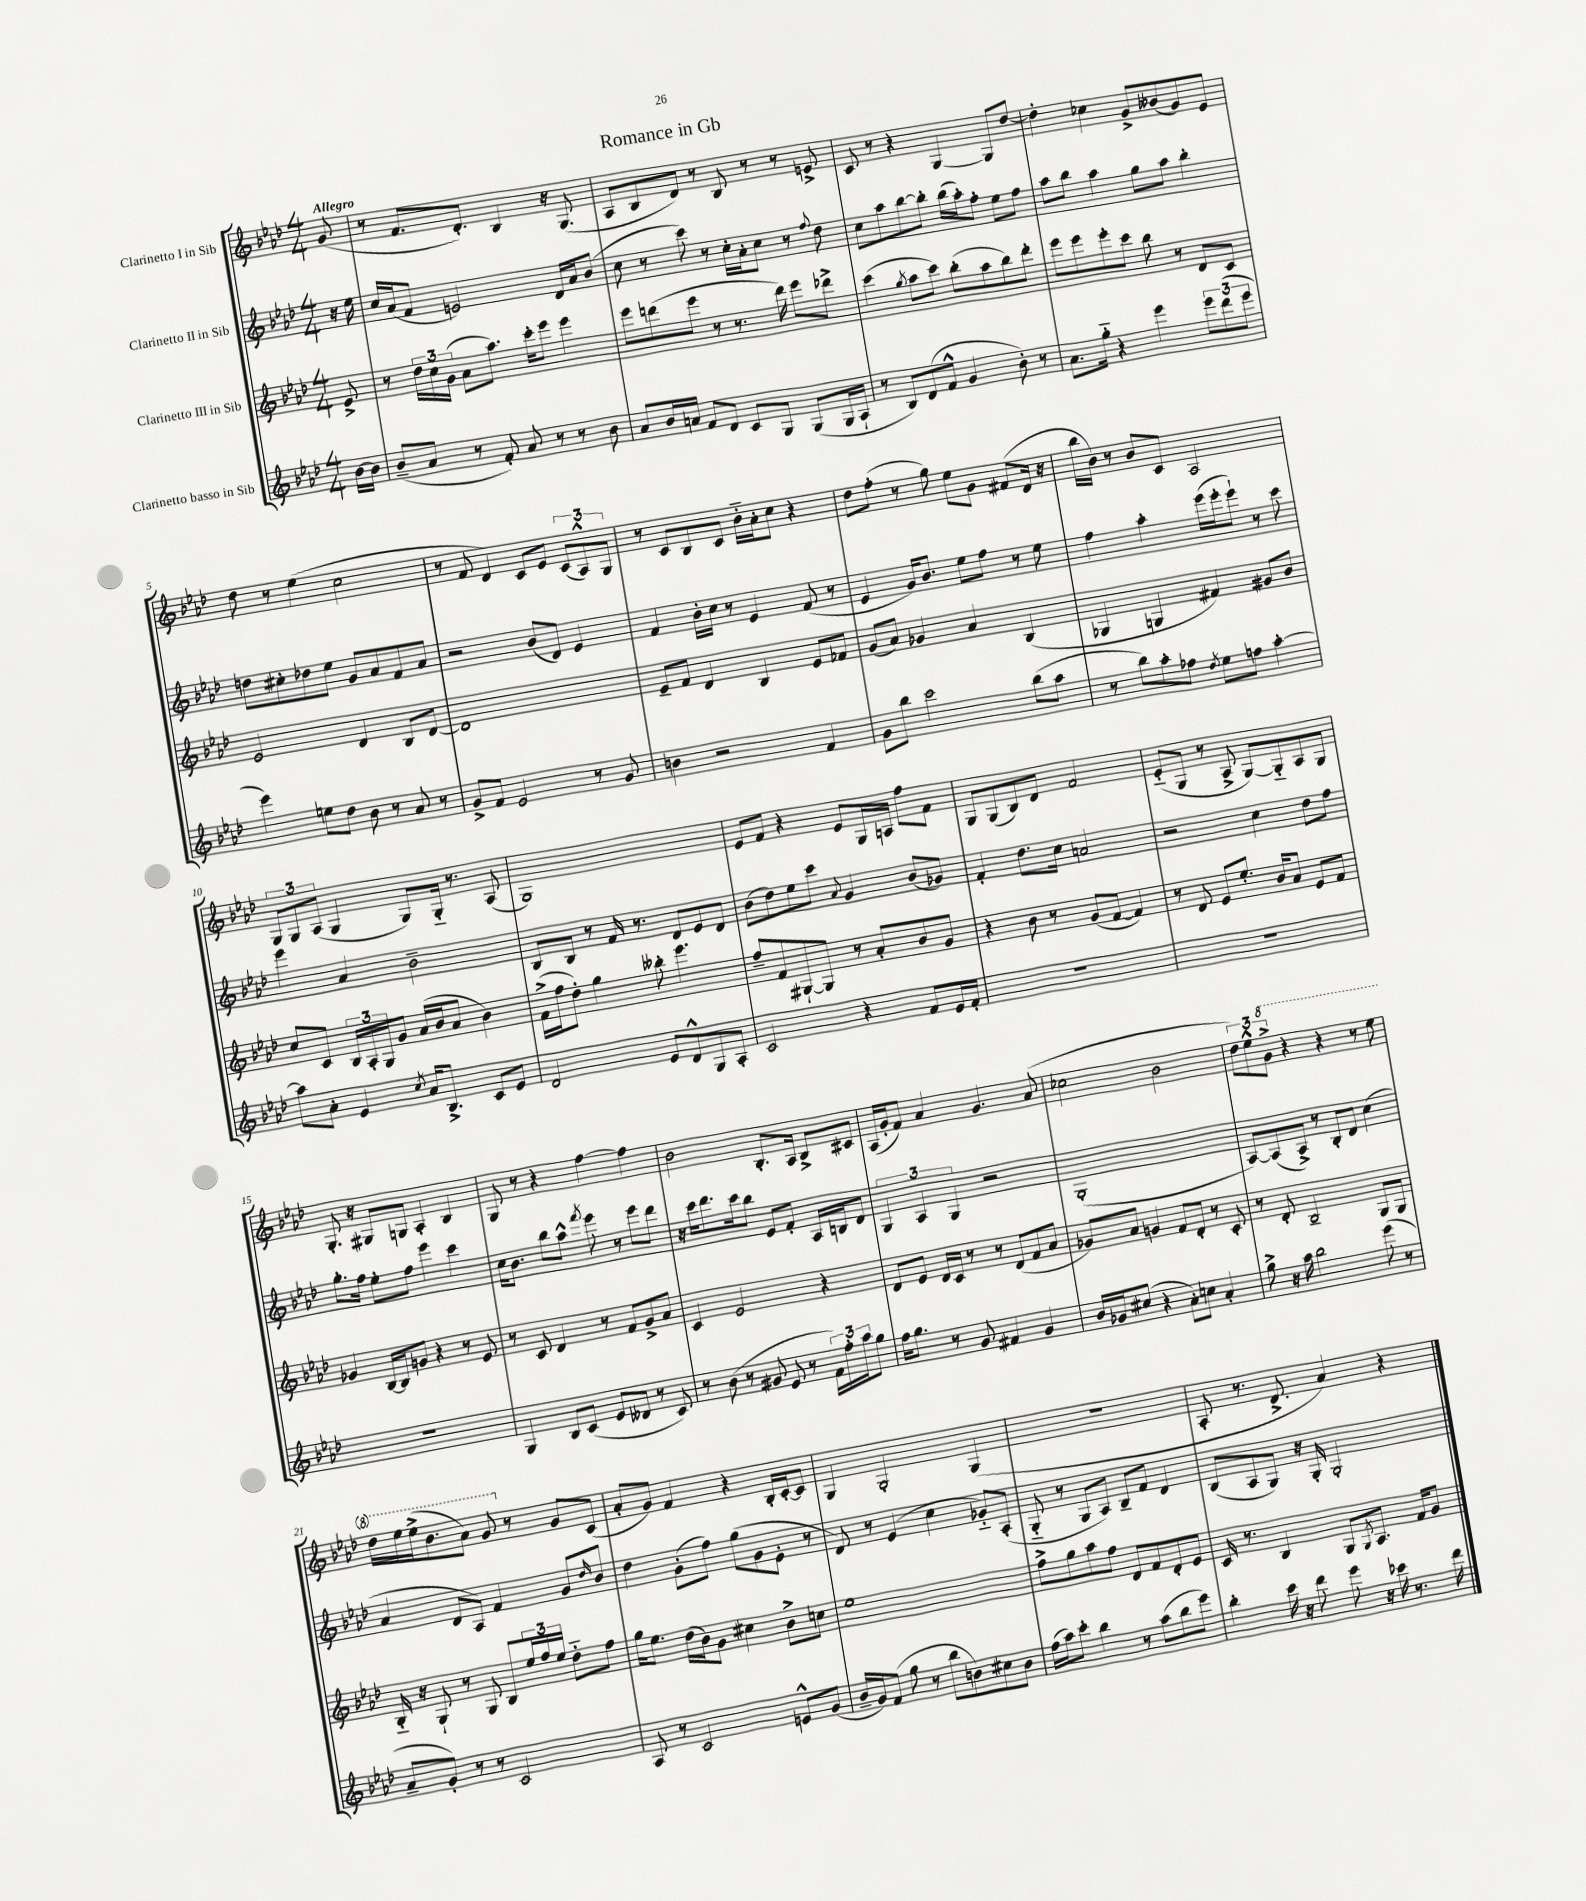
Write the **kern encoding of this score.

**kern	**kern	**kern	**kern
*part4	*part3	*part2	*part1
*staff4	*staff3	*staff2	*staff1
*I"Clarinetto basso in Sib	*I"Clarinetto III in Sib	*I"Clarinetto II in Sib	*I"Clarinetto I in Sib
*clefG2	*clefG2	*clefG2	*clefG2
*k[b-e-a-d-]	*k[b-e-a-d-]	*k[b-e-a-d-]	*k[b-e-a-d-]
*M4/4	*M4/4	*M4/4	*M4/4
=	=	=	=
!	!	!	!LO:TX:a:B:t=Allegro
[16b-\LL	8e-^/	16r	(8g/
16b-\JJ]	.	16ee-\	.
=1	=1	=1	=1
(8b-~/L	8r	16cc/LL	8r
.	.	(16a-/J	.
8a-/J	24dd-\LL	8f/J	8.f/L
.	24cc\	.	.
.	(24g\JJ	.	.
8r	8a-\L	2en/)	.
.	.	.	8.d-'/J)
8f'/)	8.aa-\J)	.	.
8a-/	.	.	4B-/
.	16ccc'\KL	.	.
8r	8eee-\J	.	.
8r	4eee-\	16d-/LL	16r
.	.	16a-/J	(8.G/
8b-\	.	(8b-/J	.
=2	=2	=2	=2
8a-/L	8eee-\L	8cc\	8A-/L
16b-/L	(8dddn\	8r	8B-/
16an/JJ	.	.	.
8f/L	8eee-\J	8ccc\)	8d-/J)
8d-/J	8r	8r	8r
8c/L	8.r	16cc'\LL	8B-/
.	.	16a-'\J	.
8G/J	.	8cc\J	8r
.	16ddd\)	.	.
(8G/L	8eee-\L	8r	8r
.	.	8qqff/	.
16G/L	8ddd-X^\J	8dd-\	8en^/
16A-`/JJ	.	.	.
=3	=3	=3	=3
8r	(4ccc\	8cc\L	8c/
8B-/L)	.	8aa-\	8r
.	8qgg/	.	.
(8d-/	8aa-\L	[8bb-\	4r
8f^^/J	8ccc\J)	8bb-'\J]	.
4g/	(8bb-'\L	(16bb-\LL	[4G/
.	.	16aa-'\J)	.
.	8aa-\	8ff'\J	.
8b-'\)	8bb-\)	8ee-\L	8G/L]
8r	8ddd-'\J	8ff\J	[8dd-/J
=4	=4	=4	=4
8.a-\L	8eee-\L	8aa-\L	4dd-'\]
.	8eee-\	8bb-\J	.
16gg\Jk	.	.	.
4r	8eee-'\	4aa-\	4cc-X\
.	8ccc\J	.	.
4eee-\	8bb-\	8gg\L	8g^/L
.	8r	8aa-\J	(8b--X/
12eee-\L	8d-/L	4bb-'\	8g/)
(12ddd-\	.	.	.
.	8c/J	.	8e-/J
12eee-\J	.	.	.
!!LO:LB:g=z
=5	=5	=5	=5
4eee-\)	2e-/	8ddn\L	8dd-\
.	.	8cc#X'\	8r
8een\L	.	8dd-X\	(4ee-\
8dd-\J	.	8ee-\J	.
8b-\	4d-/	8g/L	2cc\
8r	.	8a-/	.
8a-/	8B-/L	8f/	.
8r	[8d-/J	8a-/J	.
=6	=6	=6	=6
8g^/L	1d-]	2r	8r
8f/J	.	.	8f/
2e-/	.	.	4d-/)
.	.	(8b-/L	8c/L
.	.	8d-/J)	8e-/J
8r	.	4e-/	(12c/L
.	.	.	12A-^^/)
8g/	.	.	.
.	.	.	12G/J
=7	=7	=7	=7
4bn\	8e-~/L	4f/	8r
.	8f/J	.	8c/L
2r	4d-/	16b-'\LL	8B-/
.	.	16cc\JJ	.
.	.	8r	8c/J
.	4B-/	4e-/	16b-\LL
.	.	.	16a-'\J
.	.	.	8cc\J
4f/	8e-/L	(8f/	4r
.	8f-X/J	8r	.
=8	=8	=8	=8
8g\L	(8g/L	4e-/	8dd-\L
8bb-\J	8a-/J)	.	(8ff'\J
2ccc\	4g-X/	16g/KL)	8r
.	.	8.b-/J	.
.	.	.	8gg\)
.	4a-/	8ee-\L	8ee-\L
.	.	8ff\J	8g\J
(8bb-\L	(4B-/	8r	(8f#X/L
8aa-\J	.	8ee-\	16d-/Jk
.	.	.	16r
=9	=9	=9	=9
8r	4G-X/	4ff\	16bb-\LL
.	.	.	16b-\JJ)
8bb-\L)	.	.	8r
8aa-'\	4Gn/	4aa-'\	8b-/L
8ff-X\J	.	.	8c/J
8qdd-/	.	.	.
8ee-\L	4f#X/)	(16eee-\LL	2A-/
.	.	16eee-'\J	.
8ffn\J	.	8eee-`\J)	.
[4aa-'\	8g#X/L	8r	.
.	8b-/J	8ccc\	.
!!LO:LB:g=z
=10	=10	=10	=10
8aa-\L]	8cc/L	4eee-\	12G/L
.	.	.	12G/
8a-'\J	8c/J	.	.
.	.	.	(12A-/J
4e-/	24B-/LL	4a-/	4G/
.	24A-'/	.	.
.	24G/J	.	.
.	8g/J	.	.
8qcc/	.	.	.
16a-/KL	(16a-/LL	2b-~\	8G/L)
8.B-^/J	16b-/J	.	.
.	8a-/J	.	16G/Jk
.	.	.	8.r
8c/L	4b-\)	.	.
8e-/J	.	.	(8A-/
=11	=11	=11	=11
2d-/	(16f^\LL	8B-/L	1G)
.	16ff\J	.	.
.	8dd-'\J)	8B-/J	.
.	4gg\	8r	.
.	.	16f/	.
.	.	8.r	.
8e-/L	8bb--X'\	.	.
8d-^^/	4.eee-\	8d-/L	.
8G/	.	8e-/	.
8A-'/J	.	8d-/J	.
=12	=12	=12	=12
2c/	8ff~/L	(8b-\L	8e-/L
.	8f/	8dd-\)	8f/J
.	[8G#X`/	8ee-\	4r
.	8G#/J]	8ccc\J	.
.	.	8qqa-/	.
4r	8r	4g/	8e-/L
.	8a-'/L	.	16G/L
.	.	.	16An/JJ
8f/L	8b-/	(8b-/L	8ff\L
16e-/L	8g/J	8g-X/J)	8f\J
16f'/JJ	.	.	.
=13	=13	=13	=13
1r	4r	4f'/	8G/L
.	.	.	(8G/
.	8b-\	8.dd-\L	8B-/)
.	8r	.	8d-/J
.	.	16cc\Jk	.
.	(8g/L	2an/	2f/
.	[8f/J	.	.
.	4f/])	.	.
=14	=14	=14	=14
1r	8r	2r	(8e-/L
.	8d-/	.	8G/J
.	8e-/L	.	8r
.	8.ee-'/J	.	8A-^/
.	.	4cc\	[8G/L)
.	16b-/KL	.	.
.	8a-/J	.	8G/]
.	8e-/L	8dd-\L	8A-/
.	8f/J	8ff\J	8G/J
!!LO:LB:g=z
=15	=15	=15	=15
1r	4g-X/	8.gg'\L	8.G'/
.	.	16ff\Jk	16r
.	[16B-/LL	8ee-'\L	8G#X/L
.	16B-/J]	.	.
.	8gn/J	8ff\J	8Gn/J
.	4r	4eee-\	4A-'/
.	8r	4ccc\	4B-/
.	8e-/	.	.
=16	=16	=16	=16
4G/	8r	16cc\KL	8G/
.	.	8.b-\J	.
.	8c/	.	8r
8B-/L	4d-/	8bb-\L	4r
(8c/J	.	8aa-^^\J	.
.	.	8qfff/	.
8e-/L	8r	8eee-\	[4ff\
8d--X/J	8f/L	8r	.
8r	8g^/	8eee-\L	4ff\]
8c/)	8a-/J	8ddd-\J	.
=17	=17	=17	=17
8r	4c/	16r	2b-\
.	.	16ccc\KL	.
(8b-\	.	8.ddd-\	.
8r	2e-/	.	.
.	.	16ccc\k	.
8g#X/	.	8bb-\J	.
8e-/	.	8e-/L	8.B-'/L
8r	.	8f'/J	.
.	.	.	16A-/Jk
24f\LL)	4r	16A-/LL	8B-^/L
24ff'\	.	.	.
.	.	16Bn/J	.
24aa-\J	.	.	.
8gg\J	.	8d-/J	8c#X/J
=18	=18	=18	=18
16ff\KL	8d-/L	6G/	(16A-/LL
8.gg\J	.	.	16g'/J
.	8e-/J	.	8f/J)
.	.	6A-/	.
8r	16d-/LL	.	4a-/
.	16c/JJ	.	.
.	.	6G/	.
8g/	8r	.	.
4f#X/	8r	2r	4.g/
.	(8d-/L	.	.
4g/	8f/	.	.
.	8a-/J	.	(8a-/
=19	=19	=19	=19
16b-/LL	8g-X/L)	(1G'	2cc-X\
16g-X/J	.	.	.
(8cc#X/J	8a-/J	.	.
4r	4gn/	.	.
8a-'\L)	8f/L	.	2b-\
8ccn\J	8d-'/J	.	.
4a-'/	8r	.	.
.	8c'/	.	.
=20	=20	=20	=20
8gg^\	8r	[8A-/L)	12dd-\L)
.	.	.	12ee-^^\
16r	8d-'/	(8A-/]	.
*	*	*	*8va
.	.	.	12gg^\J
16aa-\	.	.	.
2bb-\	2B-~/	8A-^/J)	4r
.	.	8r	.
.	.	8B-'/L	4r
.	.	8d-/J	.
(8eee-\	8G/L	(4cc\	8r
8r	8G/J	.	8eee-\
!!LO:LB:g=z
=21	=21	=21	=21
8a-~/L	16B-/	4a-/	16ddd-\LL
.	16r	.	16eee-\
8g'/J)	8G`/	.	(16eee-^\J
.	.	.	8.bb-\
8r	8r	8d-/L	.
8r	8G/	8A-/J)	8aa-\J)
2c/	8B-/L	4f/	8gg/
*	*	*	*X8va
.	24ee-/L	.	8r
.	24ff/	.	.
.	24ee-/JJ	.	.
.	8dd-\L	8g/L	8g/L
.	.	16qqdd-/	.
.	8ff\J	8b-/J	(8c/J
=22	=22	=22	=22
8A-/	16gg\KL	4dd-\	8a-'/L
.	8.ee-\J	.	.
8r	.	.	8g/J)
2c/	(16dd-\LL	(8g'\L	4f/
.	16b-\J)	.	.
.	8g\J	8ff\J)	.
.	4cc#X\	(8gg\L	4r
.	.	8g\	.
8en^^/L	8b-^\L	8e-'\J	16B-'/LL
.	.	.	[16c'/J
(8g/J	8ccn\J	8r	8c/J]
=23	=23	=23	=23
16b-~/LL	1ee-	8d-/)	4G/
16g/J)	.	.	.
(8f/J	.	8r	.
8gg\	.	(4e-/	2G'/
8r	.	.	.
8bb-\L	.	4cc\	.
8bn\)	.	.	.
8cc#X\	.	8g-X/L)	(4G/
8b\J	.	(8A-'/J	.
=24	=24	=24	=24
(16ff\LL	8ff^\L	8G/	1r
16aa-\J)	.	.	.
8ccc'\J	8gg\	8r	.
4bb-\	8aa-\	8G/L	.
.	8ff\J	8A-/J)	.
8r	8d-/L	8B-~/L	.
(8aa-\L	8f/	8f/J	.
8bb-\	8d-'/	4d-/	.
8eee-\J)	8e-/J	.	.
=25	=25	=25	=25
4bb-'\	16c/	(8B-/L	8A-'/
.	8.r	.	.
.	.	8A-/	8.r
16ccc\	4B-/	8G/J)	.
16r	.	.	8.d-^/
8ddd-\	.	16r	.
.	.	16G'/	.
8eee-\	8G/L	2G'/	4a-/)
.	8qG/	.	.
16r	8.A-/J	.	.
16ccc-X\	.	.	.
8.r	.	.	4r
.	16f/KL	.	.
.	8g/J	.	.
16ddd-\	.	.	.
==	==	==	==
*-	*-	*-	*-
